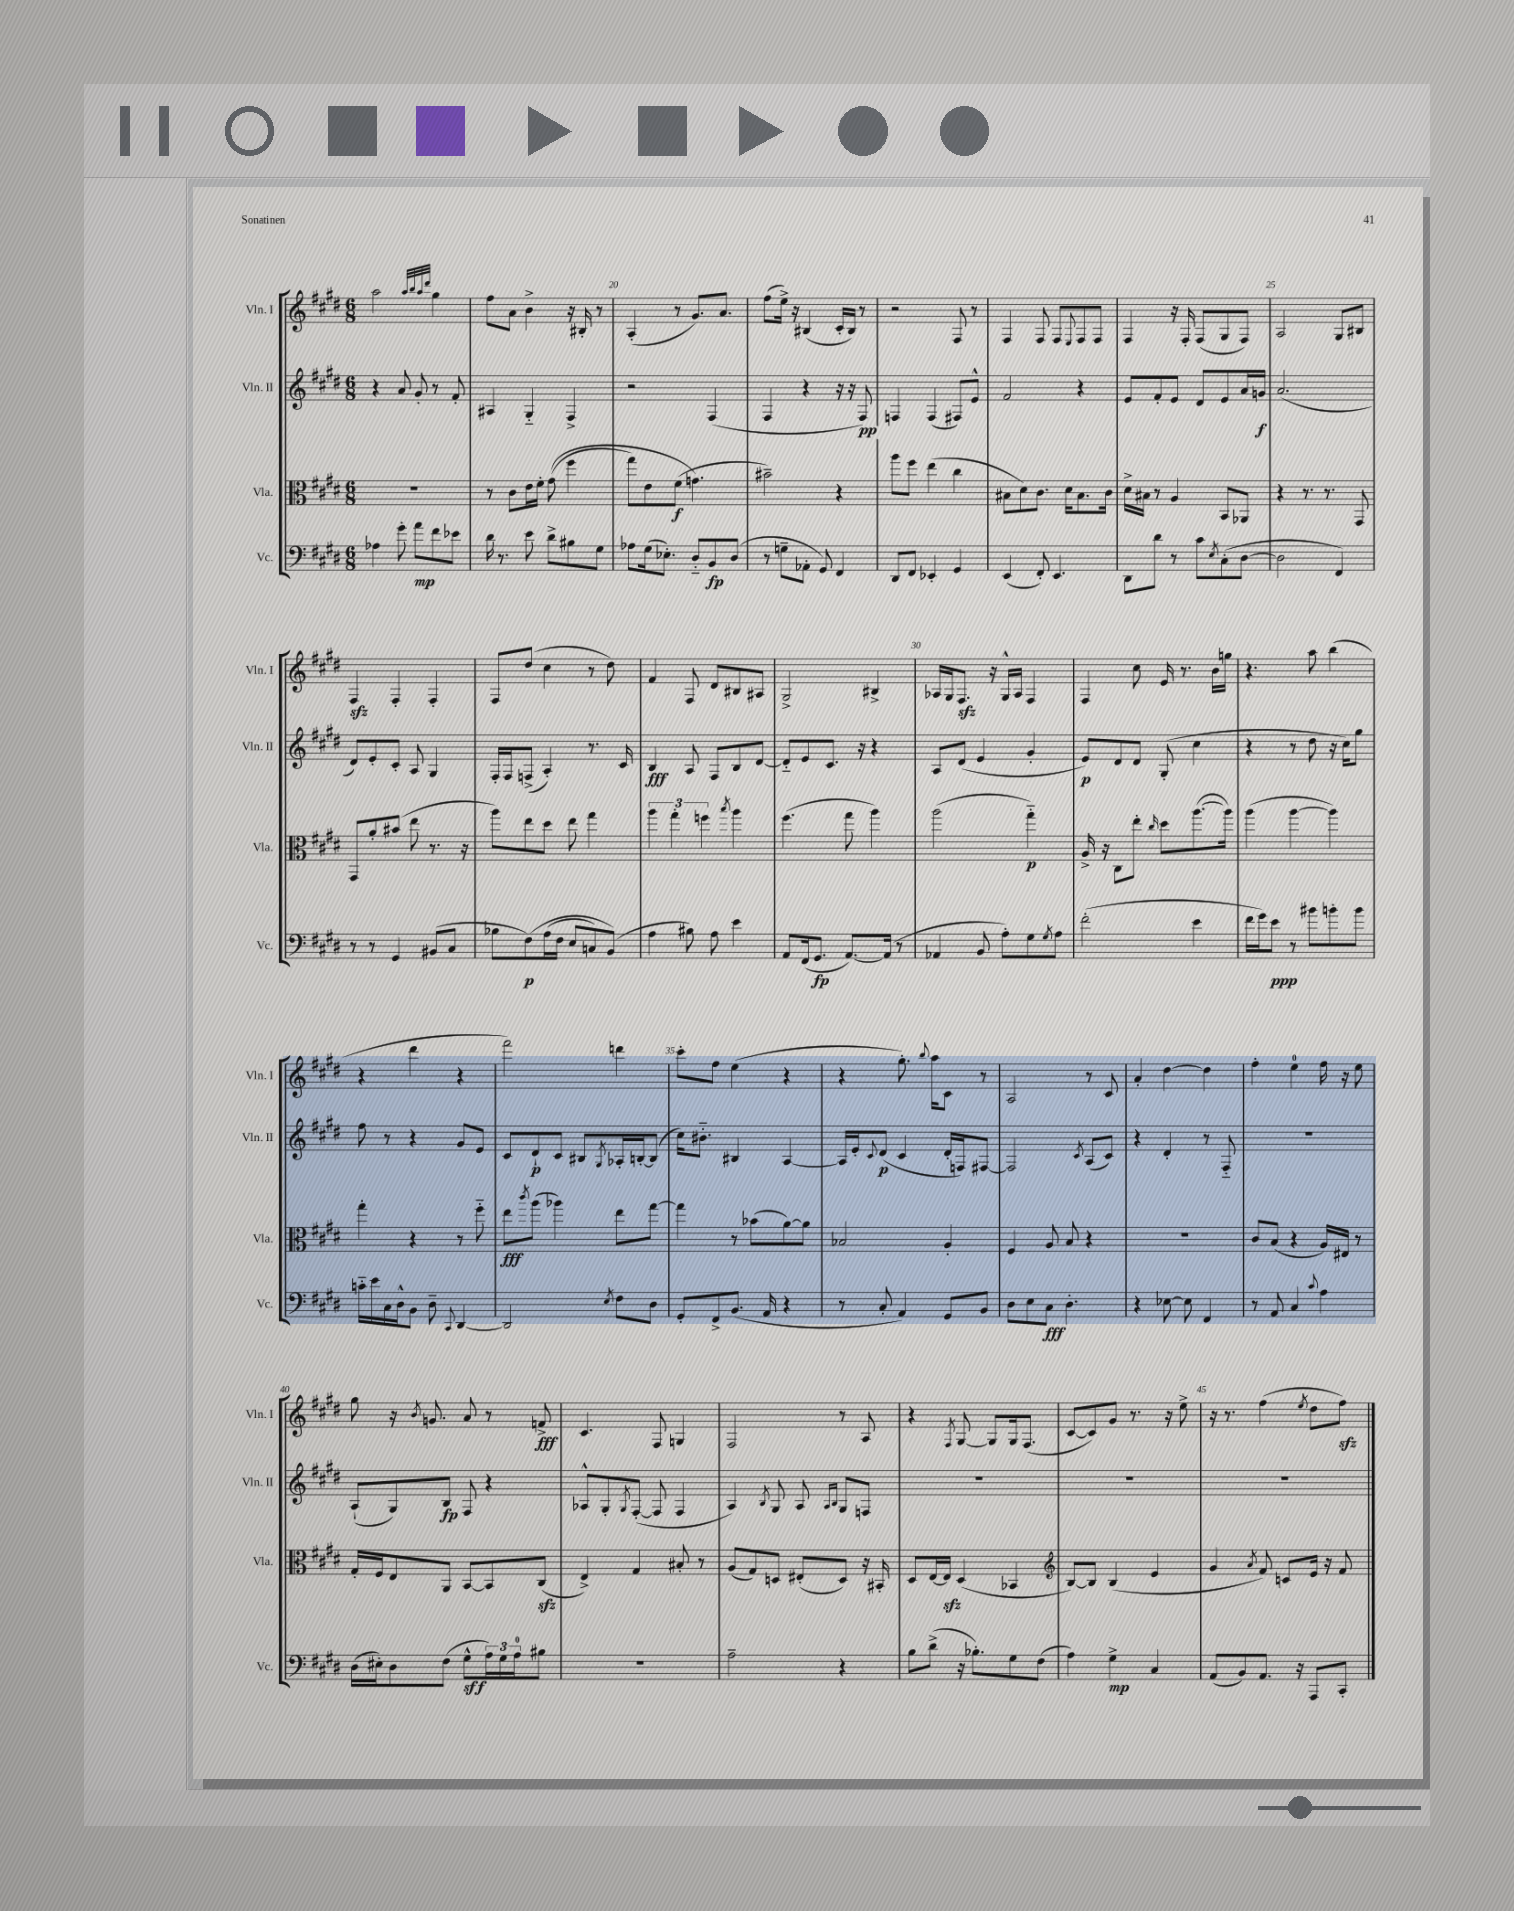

**kern	**dynam	**kern	**dynam	**kern	**dynam	**kern	**dynam
*part4	*part4	*part3	*part3	*part2	*part2	*part1	*part1
*staff4	*staff4	*staff3	*staff3	*staff2	*staff2	*staff1	*staff1
*I"Vc.	*	*I"Vla.	*	*I"Vln. II	*	*I"Vln. I	*
*I'Vc.	*	*I'Vla.	*	*I'Vln. II	*	*I'Vln. I	*
*clefF4	*	*clefC3	*	*clefG2	*	*clefG2	*
*k[f#c#g#d#]	*	*k[f#c#g#d#]	*	*k[f#c#g#d#]	*	*k[f#c#g#d#]	*
*M6/8	*	*M6/8	*	*M6/8	*	*M6/8	*
=18	=18	=18	=18	=18	=18	=18	=18
4A-X\	.	2.r	.	4r	.	2aa\	.
8g#'\	.	.	.	8a/	.	.	.
8a\L	mp	.	.	8g#'/	.	.	.
.	.	.	.	.	.	32qqaa/LLL	.
.	.	.	.	.	.	32qqbb/	.
.	.	.	.	.	.	32qqaa/	.
.	.	.	.	.	.	32qqddd#/JJJ	.
8f#\	.	.	.	8r	.	4gg#\	.
8e-X\J	.	.	.	8f#'/	.	.	.
=19	=19	=19	=19	=19	=19	=19	=19
16d#\	.	8r	.	4A#X/	.	8ff#\L	.
8.r	.	.	.	.	.	.	.
.	.	8c#\L	.	.	.	8a\J	.
8e\	.	16e\L	.	4G#/	.	4b^\	.
.	.	16f#'\JJ	.	.	.	.	.
8d#^\L	.	((8g#\	.	.	.	.	.
8B#X\	.	4ff#\	.	4F#^/	.	16r	.
.	.	.	.	.	.	16B#X'/	.
8G#\J	.	.	.	.	.	8r	.
=20	=20	=20	=20	=20	=20	=20	=20
8A-X\L	.	8gg#\L)	.	2r	.	(4A'/	.
(16G#\k	.	8e\	.	.	.	.	.
8.E-X'\J)	.	.	.	.	.	.	.
.	.	(8f#\J	f	.	.	8r	.
8D#/L	.	4.gn\)	.	.	.	8.g#/L)	.
8BB/	fp	.	.	(4F#/	.	.	.
.	.	.	.	.	.	8.a/J	.
(8D#/J	.	.	.	.	.	.	.
=21	=21	=21	=21	=21	=21	=21	=21
8r	.	2b#X~\)	.	4F#/	.	(8ff#\L	.
8Gn~\L	.	.	.	.	.	16ee^\Jk)	.
.	.	.	.	.	.	16r	.
8AA-X'\J	.	.	.	4r	.	(4B#X/	.
8GG#/)	.	.	.	.	.	.	.
4FF#/	.	4r	.	16r	.	16c#'/LL	.
.	.	.	.	16r	.	16B#/JJ)	.
.	.	.	.	8F#/)	pp	8r	.
=22	=22	=22	=22	=22	=22	=22	=22
8DD#/L	.	8aa\L	.	4Fn/	.	2r	.
8FF#/J	.	8ff#\J	.	.	.	.	.
4EE-X'/	.	(4ee\	.	(4F/	.	.	.
4GG#/	.	4cc#\	.	8F#X/L)	.	8F#/	.
.	.	.	.	8e^^/J	.	8r	.
=23	=23	=23	=23	=23	=23	=23	=23
(4EE/	.	8B#X\L	.	2f#/	.	4F#/	.
.	.	8d#\)	.	.	.	.	.
8FF#'/)	.	8.c#\J	.	.	.	8F#/	.
4.EE/	.	.	.	.	.	8F#/L	.
.	.	16d#\KL	.	.	.	.	.
.	.	.	.	.	.	8qqE/	.
.	.	8.B#\	.	4r	.	8F#/	.
.	.	.	.	.	.	8F#/J	.
.	.	16c#\Jk	.	.	.	.	.
=24	=24	=24	=24	=24	=24	=24	=24
8DD#\L	.	16d#^\LL	.	8e/L	.	4F#/	.
.	.	16B#X\JJ	.	.	.	.	.
8d#\J	.	8r	.	8f#'/	.	.	.
8r	.	4A/	.	8e/J	.	16r	.
.	.	.	.	.	.	16F#'/	.
8c#\L	.	.	.	8d#/L	.	(8F#/L	.
8qE/	.	.	.	.	.	.	.
(8C#'\	.	8BB/L	.	8e/	.	8G#/	.
[8D#\J	.	8AA-X/J	.	16a/L	.	8F#/J)	.
.	.	.	.	16gn/JJ	f	.	.
=25	=25	=25	=25	=25	=25	=25	=25
2D#\]	.	4r	.	(2.a/	.	2A/	.
.	.	8.r	.	.	.	.	.
.	.	8.r	.	.	.	.	.
4FF#/)	.	.	.	.	.	8G#/L	.
.	.	8GG#/	.	.	.	8B#X/J	.
!!LO:LB:g=z
=26	=26	=26	=26	=26	=26	=26	=26
8r	.	8GG#/L	.	8d#/L)	.	4F#zz/	.
8r	.	8a'/	.	8e'/	.	.	.
4GG#/	.	(8b#X/J	.	8c#'/J	.	4F#'/	.
.	.	8ee\	.	8A/	.	.	.
(8BB#X/L	.	8.r	.	4G#/	.	4F#'/	.
8C#/J	.	.	.	.	.	.	.
.	.	16r	.	.	.	.	.
=27	=27	=27	=27	=27	=27	=27	=27
8B-X\L	.	8aa\L)	.	16F#'/LL	.	8F#/L	.
.	.	.	.	16F#/J	.	.	.
(8F#\)	p	8ee\	.	(8Fn^/J	.	(8dd#/J	.
(16A\L	.	8dd#\J	.	4A'/)	.	4cc#\	.
16F#\JJ	.	.	.	.	.	.	.
8E/L	.	8ee\	.	.	.	.	.
8Cn/)	.	4gg#\	.	8.r	.	8r	.
(8BB/J)	.	.	.	.	.	8dd#\)	.
.	.	.	.	16c#/	.	.	.
=28	=28	=28	=28	=28	=28	=28	=28
4A\	.	6aa\	.	4B/	fff	4f#/	.
.	.	6gg#'\	.	.	.	.	.
8B#X\)	.	.	.	8A/	.	8F#/	.
.	.	6ffn\	.	.	.	.	.
8A\	.	.	.	8F#/L	.	8d#/L	.
.	.	8qbb/	.	.	.	.	.
4e\	.	4aa\	.	8B/	.	8B#X/	.
.	.	.	.	[8d#/J	.	8A#X/J	.
=29	=29	=29	=29	=29	=29	=29	=29
8AA/L	.	(4.ff#\	.	8d#/L]	.	2G#^/	.
(16FF#/k	.	.	.	8e/	.	.	.
8.GG#/J	fp	.	.	.	.	.	.
.	.	.	.	8.c#/J	.	.	.
[8.AA/L)	.	8gg#\	.	.	.	.	.
.	.	.	.	16r	.	.	.
.	.	4aa\)	.	4r	.	4B#X^/	.
(16AA/Jk]	.	.	.	.	.	.	.
8r	.	.	.	.	.	.	.
=30	=30	=30	=30	=30	=30	=30	=30
4AA-X/	.	(2aa\	.	8A/L	.	16A-X/LL	.
.	.	.	.	.	.	16G#/J	.
.	.	.	.	(8d#/J	.	8.F#zz/J	.
8BB/	.	.	.	4e/	.	.	.
.	.	.	.	.	.	16r	.
8A'\L)	.	.	.	.	.	16G#^^/LL	.
.	.	.	.	.	.	16A-/JJ	.
8G#\	.	4gg#\)	p	4g#'/	.	4F#/	.
8qG#/	.	.	.	.	.	.	.
8A\J	.	.	.	.	.	.	.
=31	=31	=31	=31	=31	=31	=31	=31
(2f#'\	.	16A^/	.	8e/L)	p	4F#/	.
.	.	16r	.	.	.	.	.
.	.	8C#\L	.	8d#/	.	.	.
.	.	8ee'\J	.	8d#/J	.	8cc#\	.
.	.	16qqcc#/	.	.	.	.	.
.	.	8dd#\L	.	(8G#'/	.	16e/	.
.	.	.	.	.	.	8.r	.
4e\	.	([8.aa\	.	4cc#\	.	.	.
.	.	.	.	.	.	16b\LL	.
.	.	16aa\Jk])	.	.	.	16ggn\JJ	.
=32	=32	=32	=32	=32	=32	=32	=32
16f#\LL	.	(4aa\	.	4r	.	4.r	.
16g#\J)	.	.	.	.	.	.	.
8e\J	ppp	.	.	.	.	.	.
8r	.	[4aa\	.	8r	.	.	.
8b#X\L	.	.	.	8dd#\	.	8aa\	.
8bn'\	.	4aa\])	.	16r	.	(4bb\	.
.	.	.	.	16cc#\KL)	.	.	.
8b\J	.	.	.	8gg#\J	.	.	.
!!LO:LB:g=z
=33	=33	=33	=33	=33	=33	=33	=33
16cn\LL	.	4gg#'\	.	8ff#\	.	4r	.
16e\	.	.	.	.	.	.	.
16C#\	.	.	.	8r	.	.	.
16D#^^\J	.	.	.	.	.	.	.
8BB\J	.	4r	.	4r	.	4ddd#\	.
8D#~\	.	.	.	.	.	.	.
8qqCC#/	.	.	.	.	.	.	.
[4DD#/	.	8r	.	8g#/L	.	4r	.
.	.	8ff#\	.	8e/J	.	.	.
=34	=34	=34	=34	=34	=34	=34	=34
2DD#/]	.	8ee\L	fff	8c#/L	.	2fff#\)	.
.	.	8qccc#/	.	.	.	.	.
.	.	(8aa\J	.	8d#`/	p	.	.
.	.	4aa-X\)	.	8c#/J	.	.	.
.	.	.	.	8B#X/L	.	.	.
8qE/	.	.	.	8qG#/	.	.	.
8F#\L	.	8ee\L	.	16A-X'/L	.	4dddn\	.
.	.	.	.	[16Bn'/J	.	.	.
8D#\J	.	[8gg#\J	.	(8B/J]	.	.	.
=35	=35	=35	=35	=35	=35	=35	=35
8GG#'/L	.	4gg#\]	.	16cc#\KL)	.	8ccc#'\L	.
.	.	.	.	8.b#X\J	.	.	.
8FF#^/	.	.	.	.	.	8ff#\J	.
(8.BB/J	.	8r	.	4B#X/	.	(4ee\	.
.	.	(8b-X\L	.	.	.	.	.
16AA/	.	.	.	.	.	.	.
4r	.	[8a\)	.	[4A/	.	4r	.
.	.	8a\J]	.	.	.	.	.
=36	=36	=36	=36	=36	=36	=36	=36
8r	.	2B-X/	.	16A/LL]	.	4r	.
.	.	.	.	16e'/J	.	.	.
.	.	.	.	8qqc#/	.	.	.
8C#'/	.	.	.	(8d#/J	p	.	.
4AA/)	.	.	.	4c#/	.	8.gg#'\)	.
.	.	.	.	.	.	8qqbb/	.
.	.	.	.	.	.	16aa\KL	.
8GG#/L	.	4A'/	.	16d#'/LL	.	8c#\J	.
.	.	.	.	16Fn/J)	.	.	.
8BB/J	.	.	.	[8F#X/J	.	8r	.
=37	=37	=37	=37	=37	=37	=37	=37
8D#\L	.	4F#/	.	2F#/]	.	2A/	.
8E\	.	.	.	.	.	.	.
8C#\J	fff	8A/	.	.	.	.	.
4.D#'\	.	8B/	.	.	.	.	.
.	.	.	.	8qc#/	.	.	.
.	.	4r	.	(8A/L	.	8r	.
.	.	.	.	8c#/J)	.	8c#/	.
=38	=38	=38	=38	=38	=38	=38	=38
4r	.	2.r	.	4r	.	4a'/	.
[8E-X\	.	.	.	4d#'/	.	[4dd#\	.
8E-\]	.	.	.	.	.	.	.
4FF#/	.	.	.	8r	.	4dd#\]	.
.	.	.	.	8F#/	.	.	.
=39	=39	=39	=39	=39	=39	=39	=39
8r	.	8c#/L	.	2.r	.	4ff#'\	.
8AA/	.	(8B/J	.	.	.	.	.
4C#/	.	4r	.	.	.	4ee\	.
8qqc#/	.	.	.	.	.	.	.
4A\	.	16A/LL)	.	.	.	16ff#\	.
.	.	16E#X/JJ	.	.	.	16r	.
.	.	8r	.	.	.	8ee\	.
!!LO:LB:g=z
=40	=40	=40	=40	=40	=40	=40	=40
(16D#\LL	.	16G#'/LL	.	(8A`/L	.	8gg#\	.
16E#X'\J)	.	16F#/J	.	.	.	.	.
8D#\	.	8E/	.	8G#/)	.	16r	.
.	.	.	.	.	.	8qb/	.
.	.	.	.	.	.	8.gn/	.
(8F#\J	.	8AA/J	.	8B/J	fp	.	.
8G#^^\L	sff	[8BB/L	.	8F#/	.	8a/	.
24A\L)	.	8BB/]	.	4r	.	8r	.
24G#\	.	.	.	.	.	.	.
24A\J	.	.	.	.	.	.	.
8B#X\J	.	(8C#zz/J	.	.	.	8fn^/	fff
=41	=41	=41	=41	=41	=41	=41	=41
2.r	.	4E^/)	.	8A-X^^/L	.	4.c#/	.
.	.	.	.	8G#'/	.	.	.
.	.	.	.	8qG#/	.	.	.
.	.	4G#/	.	([8F#'/J	.	.	.
.	.	.	.	8F#/]	.	8F#/	.
.	.	8B#X'/	.	4F#/	.	4Gn/	.
.	.	8r	.	.	.	.	.
=42	=42	=42	=42	=42	=42	=42	=42
2A~\	.	(8A/L	.	4A/)	.	2F#/	.
.	.	8G#/)	.	.	.	.	.
.	.	.	.	8qB/	.	.	.
.	.	8Dn/J	.	8G#/	.	.	.
.	.	(8E#X'/L	.	8A/	.	.	.
.	.	.	.	16qqA/LL	.	.	.
.	.	.	.	16qqB/JJ	.	.	.
4r	.	8D/J)	.	8G#/L	.	8r	.
.	.	16r	.	8Fn/J	.	8A/	.
.	.	16BB#X'/	.	.	.	.	.
=43	=43	=43	=43	=43	=43	=43	=43
8B\L	.	8D#/L	.	2.r	.	4r	.
(8d#^\J	.	[16E/L	.	.	.	.	.
.	.	16Ezz/JJ]	.	.	.	.	.
.	.	.	.	.	.	8qF#/	.
16r	.	(4D#/	.	.	.	[8G#/	.
8.B-X'\L)	.	.	.	.	.	.	.
.	.	.	.	.	.	8G#/L]	.
8G#\	.	4BB-X/	.	.	.	16G#/k	.
.	.	.	.	.	.	(8.F#/J	.
(8F#\J	.	.	.	.	.	.	.
=44	=44	=44	=44	=44	=44	=44	=44
*	*	*clefG2	*	*	*	*	*
4A\)	.	[8B/L)	.	2.r	.	[8c#/L	.
.	.	8B/J]	.	.	.	8c#/])	.
4G#^\	mp	(4B/	.	.	.	8g#/J	.
.	.	.	.	.	.	8.r	.
4C#/	.	4e/	.	.	.	.	.
.	.	.	.	.	.	16r	.
.	.	.	.	.	.	8ee^\	.
=45	=45	=45	=45	=45	=45	=45	=45
(8AA/L	.	4g#/	.	2.r	.	16r	.
.	.	.	.	.	.	8.r	.
8BB/)	.	.	.	.	.	.	.
.	.	8qa/	.	.	.	.	.
8.AA/J	.	8f#/)	.	.	.	(4ff#\	.
.	.	8cn/L	.	.	.	.	.
16r	.	.	.	.	.	.	.
.	.	.	.	.	.	8qee/	.
8AAA/L	.	16e/Jk	.	.	.	8dd#\L	.
.	.	16r	.	.	.	.	.
8CC#'/J	.	8f#/	.	.	.	8ff#zz\J)	.
==	==	==	==	==	==	==	==
*-	*-	*-	*-	*-	*-	*-	*-
